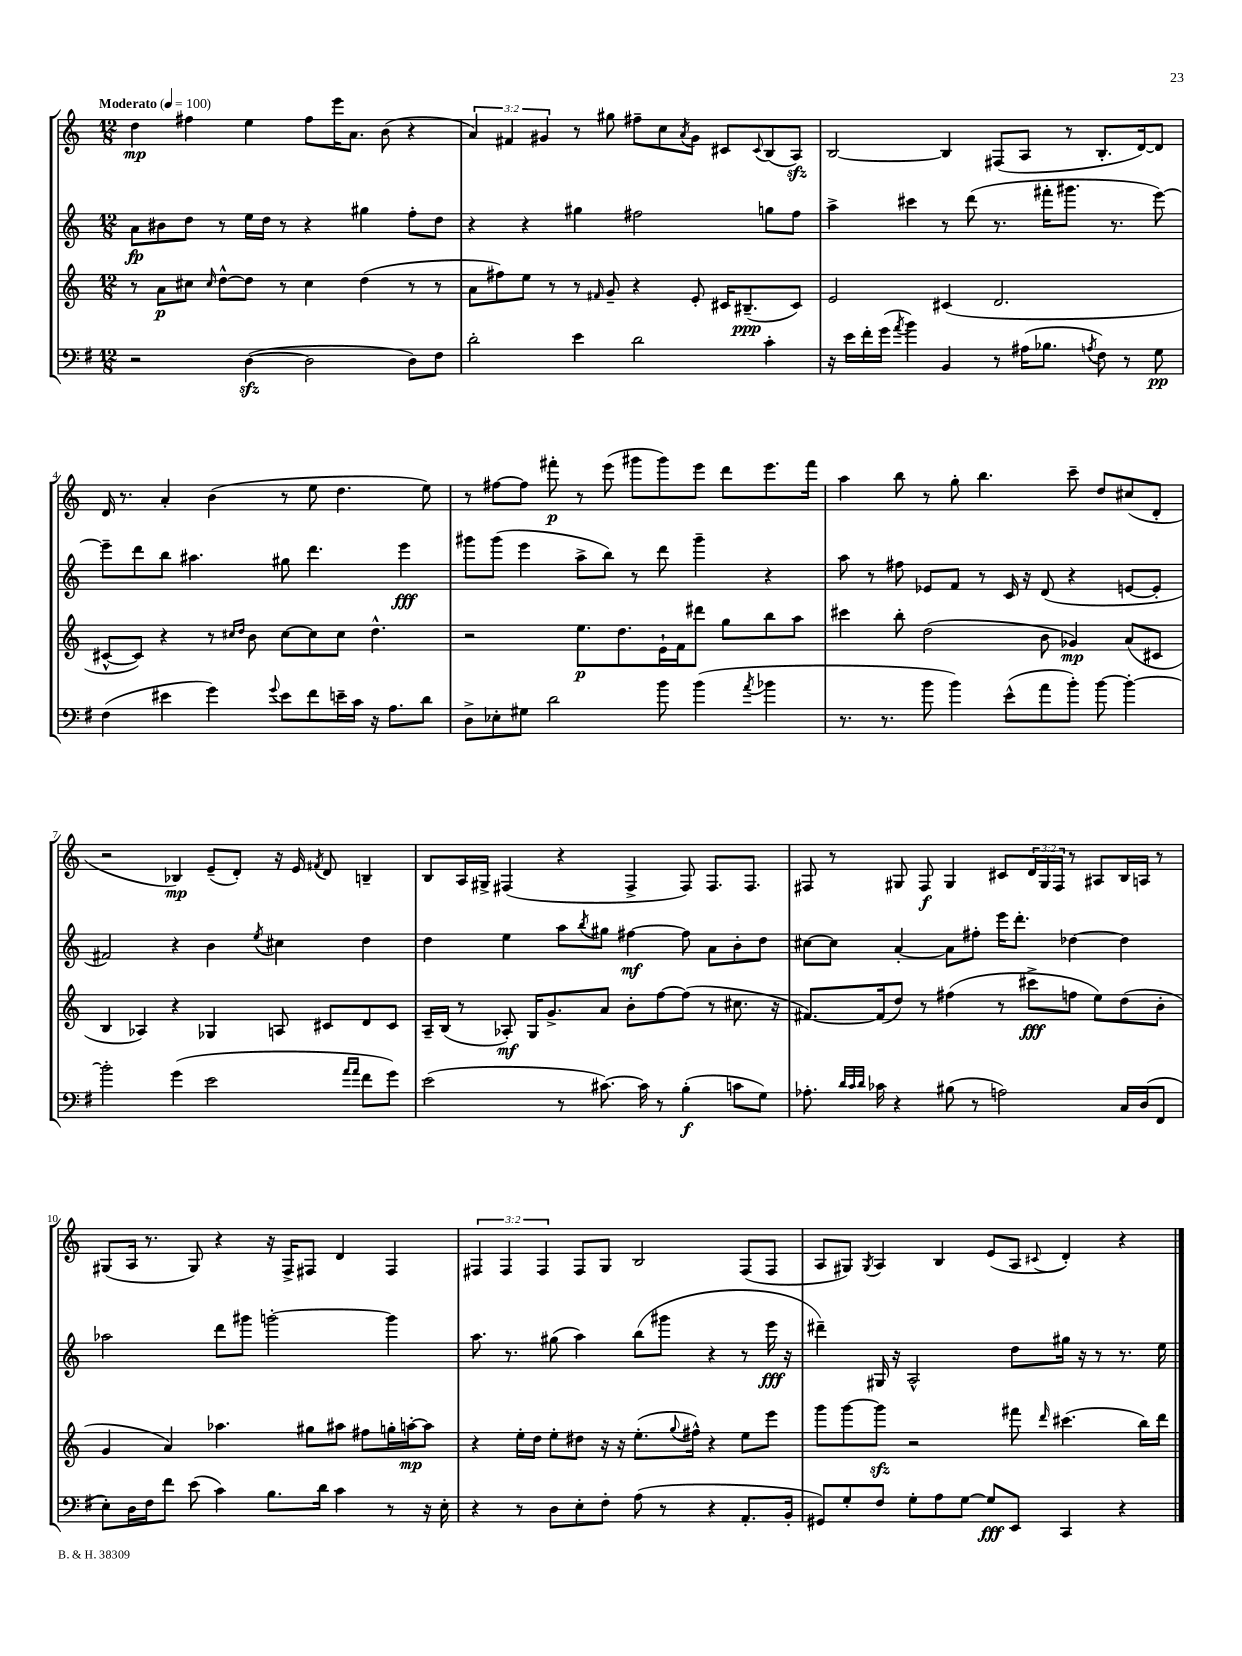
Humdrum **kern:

**kern	**kern	**kern	**kern
*staff4	*staff3	*staff2	*staff1
*clefF4	*clefG2	*clefG2	*clefG2
*k[f#]	*k[]	*k[]	*k[]
*M12/8	*M12/8	*M12/8	*M12/8
*MM100	*MM100	*MM100	*MM100
2r	8r	8a	4dd
.	8a	8b#	.
.	8cc#	8dd	4ff#
.	16qqcc#	.	.
.	[8dd^^	8r	.
([4D	8dd]	16ee	4ee
.	.	16dd	.
.	8r	8r	.
2D]	4cc#	4r	8ff#
.	.	.	16eee
.	.	.	8.a
.	(4dd	4gg#	.
.	.	.	(8b
8D)	8r	8ff'	4r
8F#	8r	8dd	.
=	=	=	=
2d'	8a	4r	6a)
.	8ff#)	.	.
.	.	.	6f#
.	8ee	4r	.
.	.	.	6g#
.	8r	.	.
4e	8r	4gg#	8r
.	16qqf#	.	.
.	8g~	.	8gg#
2d	4r	2ff#	8ff#~
.	.	.	8cc
.	.	.	8qa
.	8e'	.	8g#
.	16c#	.	8c#
.	(8.B#~	.	.
.	.	.	8qqc#
4c'	.	8gg	(8B
.	8c#)	8ff#	8A)
=	=	=	=
16r	2e	4aa^	[2B
16e	.	.	.
16f#'	.	.	.
(16g	.	.	.
8qa	.	.	.
4b)	.	4ccc#	.
4BB	(4c#	8r	4B]
.	.	(8ddd	.
8r	2.d	8.r	(8F#
(16A#	.	.	8A
8.B-	.	16fff#'	.
.	.	8.ggg#	8r
8qA	.	.	.
8F#)	.	.	8.B'
.	.	8.r	.
8r	.	.	.
.	.	.	[16d)
8G	.	[8eee)	8d]
=	=	=	=
(4F#	[8c#^^	8eee~]	16d
.	.	.	8.r
.	8c#])	8ddd	.
4e#	4r	8bb	4a'
.	.	4.aa#	.
4g)	8r	.	(4b
.	16qqcc#	.	.
.	16qqdd	.	.
.	8b	.	.
8qqg	.	.	.
8e#	[8cc#	8gg#	8r
8f#	8cc#]	4.ddd	8ee
16e~	8cc#	.	4.dd
16c	.	.	.
16r	4.dd^^	.	.
8.A	.	.	.
.	.	4eee	.
8d	.	.	8ee)
=	=	=	=
8D^	2r	8ggg#	8r
8E-'	.	(8ggg#	[8ff#
8G#	.	4eee	8ff#]
2d	.	.	8fff#'
.	8.ee	8aa^	8r
.	.	8bb)	(8eee
.	8.dd	.	.
.	.	8r	8ggg#
8b	16e`	8ddd	8ggg#)
.	16f	.	.
(4b	8ddd#	4ggg#~	8eee
.	8gg	.	8ddd
8qa	.	.	.
4b-	8bb	4r	8.eee
.	8aa	.	.
.	.	.	16fff#
=	=	=	=
8.r	4ccc#	8aa	4aa
.	.	8r	.
8.r	.	.	.
.	8bb'	8ff#	8bb
8b	(2dd	8e-	8r
4b)	.	8f	8gg'
.	.	8r	4.bb
(8e^^	.	16c	.
.	.	16r	.
8a	8b	(8d	.
8b')	4g-)	4r	8ccc~
[8b	.	.	8dd
4b'_	(8a	[8e	(8cc#
.	8c#	8e']	8d'
=	=	=	=
2b']	4B	2f#)	2r
.	4A-)	.	.
(4g	4r	4r	4B-)
2e	4G-	4b	(8e~
.	.	.	8d')
.	.	8qee	.
.	8A	4cc#	16r
.	.	.	16e
.	.	.	8qf#
.	8c#	.	8d
16qqa	.	.	.
16qqa	.	.	.
8f#	8d	4dd	4B~
8g)	8c#	.	.
=	=	=	=
(2e	16A~	4dd	8B
.	(16B	.	.
.	8r	.	16A
.	.	.	16G#^
.	8A-')	4ee	(4F#
.	16G	.	.
.	8.g^	.	.
8r	.	8aa	4r
.	.	8qbb	.
[8.c#)	8a	8gg#	.
.	8b'	[4ff#	4F#^
16c#]	.	.	.
8r	[8ff	.	.
(4B'	(8ff]	8ff#]	8F#)
.	8r	8a	8.F#
8c	8.cc#	8b'	.
.	.	.	8.F#
8G)	.	8dd	.
.	16r	.	.
=	=	=	=
8.A-'	[8.f#)	[8cc#	8F#
.	.	8cc#]	8r
32qqd	.	.	.
32qqc	.	.	.
32qqd	.	.	.
16c-	(16f#]	.	.
4r	8dd)	[4a'	8G#
.	8r	.	8F#
(8B#	(4ff#	8a]	4G#
8r	.	8ff#'	.
2A)	8r	16eee	8c#
.	.	8.ddd'	.
.	8ccc#^	.	24d
.	.	.	24G#
.	.	.	24F#
.	8ff	[4dd-	8r
.	8ee)	.	8A#
16C	(8dd	4dd-]	16B
(16D	.	.	16A
8FF#	8b'	.	8r
=	=	=	=
8E')	4g	2aa-	(8G#
16D	.	.	16A
16F#	.	.	8.r
8f#	4a)	.	.
(8e	.	.	8G#)
4c)	4.aa-	8ddd	4r
.	.	8ggg#	.
8.B	.	[2ggg'	16r
.	.	.	16F^
.	8gg#	.	8F#
16d	.	.	.
4c	8aa#	.	4d
.	8ff#	.	.
8r	16gg'	4ggg]	4F#
.	[16aa'	.	.
16r	8aa]	.	.
16E'	.	.	.
=	=	=	=
4r	4r	8.aa	6F#
.	.	.	6F#
.	.	8.r	.
8r	16ee'	.	.
.	16dd	.	.
.	.	.	6F#
8D	8ee'	(8gg#	.
8E'	8dd#	4aa)	8F#
8F#'	16r	.	8G
.	16r	.	.
(8A	(8.ee'	(8bb	2B
8r	.	8ggg#	.
.	8qqgg	.	.
.	16ff#^^)	.	.
4r	4r	4r	.
8.AA'	8ee	8r	(8F#
.	8eee	16eee	8F#
16BB'	.	16r	.
=	=	=	=
8GG#)	8ggg	4ddd#~)	8A
8G'	[8ggg	.	8G#)
.	.	.	8qG#
8F#	8ggg]	16G#	4A
.	.	16r	.
8G'	2r	2A^^	.
8A	.	.	4B
[8G	.	.	.
8G]	.	.	(8e
8EE	8fff#	8dd	8A
.	16qqddd	.	8qqc#
4CC	(4.ccc#	16gg#	4d')
.	.	16r	.
.	.	8r	.
4r	.	8.r	4r
.	16bb)	.	.
.	16ddd	16ee	.
==	==	==	==
*-	*-	*-	*-
